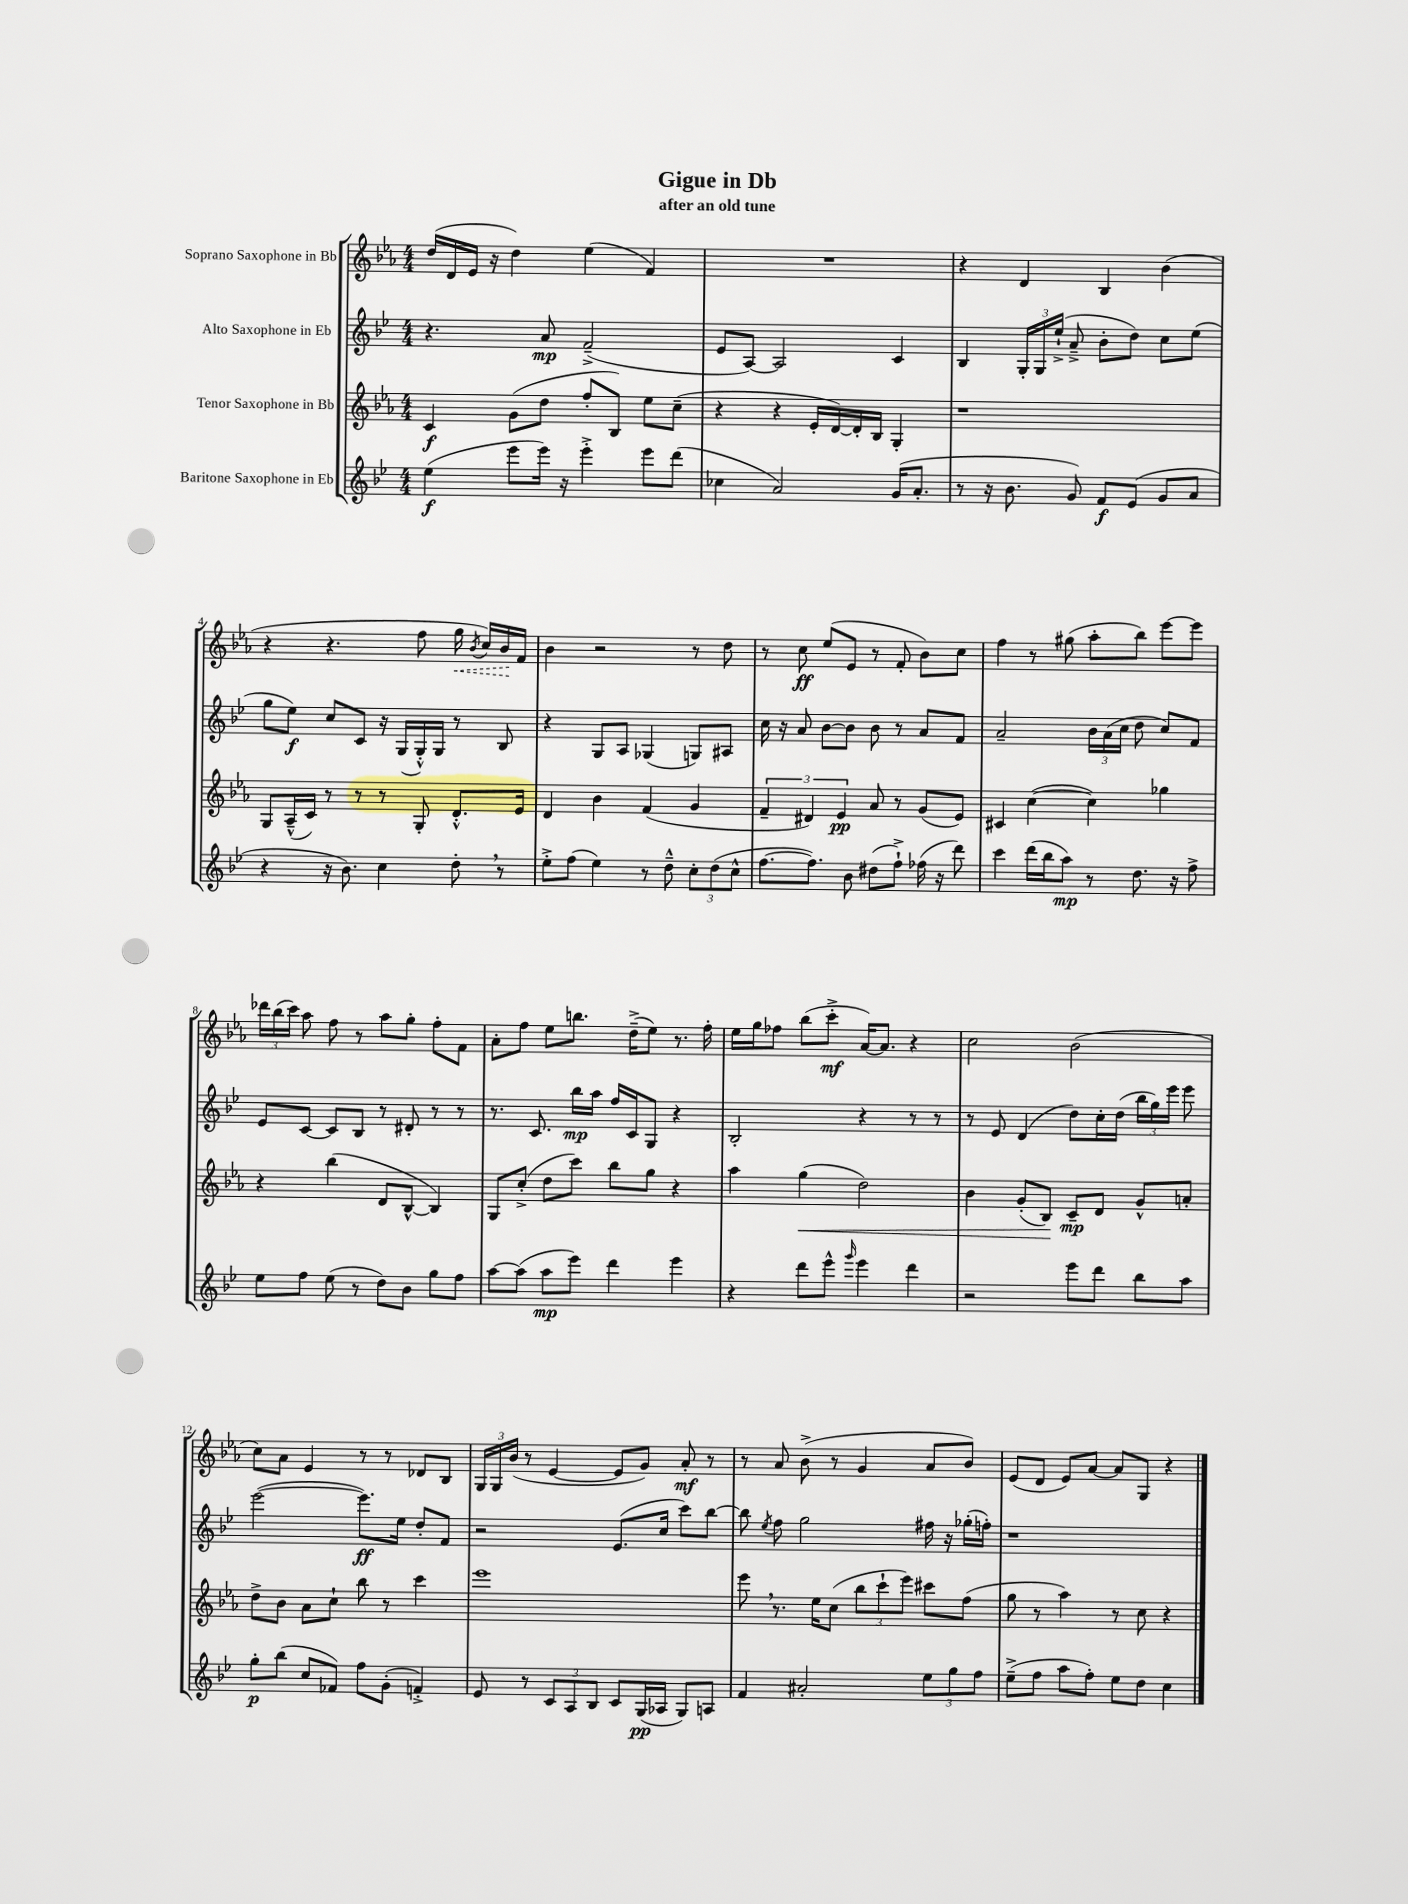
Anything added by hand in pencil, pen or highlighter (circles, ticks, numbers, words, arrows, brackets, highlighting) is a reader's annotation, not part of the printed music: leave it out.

**kern	**kern	**kern	**kern
*staff4	*staff3	*staff2	*staff1
*clefG2	*clefG2	*clefG2	*clefG2
*k[b-e-]	*k[b-e-a-]	*k[b-e-]	*k[b-e-a-]
*M4/4	*M4/4	*M4/4	*M4/4
(4ee-\	4c/	4.r	(16dd/LL
.	.	.	16d/
.	.	.	16e-/JJ
.	.	.	16r
8eee-\L	(8g\L	.	4dd\)
16eee-\Jk)	8dd\J	8a/	.
16r	.	.	.
4eee-'^\	8ff'/L	(2f~^/	(4ee-\
.	8B-/J)	.	.
8eee-\L	8ee-\L	.	4f/)
(8ddd\J	(8cc~\J	.	.
=	=	=	=
4cc-\	4r	8e-/L	1r
.	.	[8A/J)	.
2a/)	4r	2A/]	.
.	16e-'/LL	.	.
.	[16d/)	.	.
.	16d'/]	.	.
.	16B-/JJ	.	.
(16g/LK	4G'/	4c/	.
8.a'/J	.	.	.
=	=	=	=
8r	1r	4B-/	4r
16r	.	.	.
8.b-\	.	.	.
.	.	24G'/LL	4d/
.	.	24G/	.
.	.	(24ee-`^/JJ	.
8g/)	.	8a~^/	.
8f/L	.	8b-'\L	4B-/
(8e-/J	.	8dd\J)	.
8g/L	.	8cc\L	(4b-\
8a/J	.	(8ee-\J	.
=	=	=	=
4r	8G/L	8gg\L	4r
.	(16A-~^^/L	8ee-\J)	.
.	16c/JJ)	.	.
16r	8r	8cc/L	4.r
8.b-\)	.	.	.
.	8r	8c/J	.
4cc\	8r	16r	.
.	.	(16G/LL	.
.	8G'/	16G'^^/)	8ff\
.	.	16G/JJ	.
8dd'\	8.d'^^/L	8r	16gg\
.	.	.	8qb-/
.	.	.	16cc/LL)
8r	.	8B-/	16b-/
.	16e-/Jk	.	16f/JJ
=	=	=	=
8ee-'^\L	4d/	4r	4b-\
(8ff\J	.	.	.
4ee-\)	4b-\	8G/L	2r
.	.	8A/J	.
8r	(4f/	(4G-/	.
8dd~^^\	.	.	.
12cc'\L	4g/	8G/L)	8r
(12dd\	.	.	.
.	.	8A#/J	8dd\
12cc^^\J	.	.	.
=	=	=	=
[8.ff\L	6f~/	16cc\	8r
.	.	16r	.
.	.	8a/	8cc\
.	6d#/)	.	.
8.ff\]J)	.	.	.
.	.	[8b-\L	(8ee-/L
.	6e-/	.	.
8b-\	.	8b-\]J	8e-/J
(8dd#\L	8a-/	8b-\	8r
8ff`^\J)	8r	8r	8f'/
(16ff-\	(8g/L	8a/L	8b-\L)
16r	.	.	.
8ddd\)	8e-/J)	8f/J	8cc\J
=	=	=	=
4ccc\	4c#/	2a~/	4ff\
(16ddd\LL	([4cc\	.	8r
16bb-\J	.	.	.
8aa\J)	.	.	(8gg#\
8r	4cc\])	24b-\LL	8aa-'\L
.	.	(24a\	.
.	.	24cc\JJ	.
8.dd\	.	8dd\	8bb-\J)
.	4gg-\	8cc/L)	[8eee-\L
16r	.	.	.
8ff^\	.	8f/J	8eee-\]J
=	=	=	=
8ee-\L	4r	8e-/L	24ddd-\LL
.	.	.	(24bb-\
.	.	.	24ccc\JJ)
8ff\J	.	[8c/J	8aa-\
(8ee-\	(4bb-\	8c/]L	8ff\
8r	.	8B-/J	8r
8dd\L)	8d/L	8r	8aa-\L
8b-\J	[8B-^^/J	8d#'/	8gg'\J
8gg\L	4B-/])	8r	8ff'\L
8ff\J	.	8r	8f\J
=	=	=	=
[8aa\L	8G/L	8.r	8a-'\L
(8aa\]J	(8cc'^/J	.	8ff\J
.	.	8.c/	.
8aa\L	8dd\L	.	8ee-\L
8eee-\J)	8ccc\J)	16bb-\LL	8.bb\J
.	.	16aa\JJ	.
4ddd\	8bb-\L	16ff/LL	.
.	.	16c/J	(16dd~^\LK
.	8gg\J	8G/J	8ee-\J)
4eee-\	4r	4r	8.r
.	.	.	16ff'\
=	=	=	=
4r	4aa-\	2B-'/	16ee-\LL
.	.	.	16gg\J
.	.	.	8ff-\J
8ddd\L	(4gg\	.	(8bb-\L
8eee-^^\J	.	.	8ccc'^\J
16qqggg/	.	.	.
4eee-\	2dd\)	4r	[16a-/LK)
.	.	.	8.a-/]J
4ddd\	.	8r	4r
.	.	8r	.
=	=	=	=
2r	4b-\	8r	2cc\
.	.	8e-/	.
.	(8g'/L	(4d/	.
.	8B-/J)	.	.
8eee-\L	8c~/L	8dd\L)	(2b-\
8ddd\J	8d/J	16cc'\L	.
.	.	(16dd\JJ	.
8bb-\L	8g^^/L	24bb-\LL	.
.	.	24gg\)	.
.	.	24eee-\JJ	.
8aa\J	8a'/J	8eee-\	.
=	=	=	=
8gg'\L	8dd^\L	([2eee-\	8cc\L)
(8bb-\J	8b-\J	.	8a-\J
8cc/L	8a-\L	.	4e-/
8f-/J)	8cc`\J	.	.
8ff\L	8bb-\	8.eee-\]L)	8r
(8g'\J	8r	.	8r
.	.	16ee-\Jk	.
4f'^/)	4ccc\	8dd'/L	8d-/L
.	.	8f/J	8B-/J
=	=	=	=
8e-/	1eee-	2r	24G/LL
.	.	.	24G/
.	.	.	(24b-/JJ
8r	.	.	8r
12c/L	.	.	[4e-/
12A/	.	.	.
12B-/J	.	.	.
8c/L	.	(8.e-/L	8e-/]L
(16G/L	.	.	8g/J)
16A-/JJ	.	16cc/Jk	.
8G/L)	.	8ccc\L)	8a-'/
8A/J	.	[8bb-\J	8r
=	=	=	=
4f/	8eee-\	8bb-\]	8r
.	.	8qee-/	.
.	8.r	8ff\	8a-/
2a#'/	.	2gg\	(8b-^\
.	16ee-\LK	.	.
.	(8cc\J	.	8r
.	12bb-\L	.	4g/
.	12ccc`\	.	.
.	12eee-\J)	.	.
12ee-\L	8ccc#\L	16ff#\	8a-/L
.	.	16r	.
12gg\	.	.	.
.	(8ff\J	(16gg-'\LL	8b-/J)
12ff\J	.	.	.
.	.	16ff'\JJ)	.
=	=	=	=
(8ee-~^\L	8gg\	1r	(8e-/L
8ff\J	8r	.	8d/J
8aa\L	4aa-\)	.	8e-/L)
8ff'\J)	.	.	[8a-/J
8ee-\L	8r	.	8a-/]L
8dd\J	8cc\	.	8G/J
4cc\	4r	.	4r
==	==	==	==
*-	*-	*-	*-
